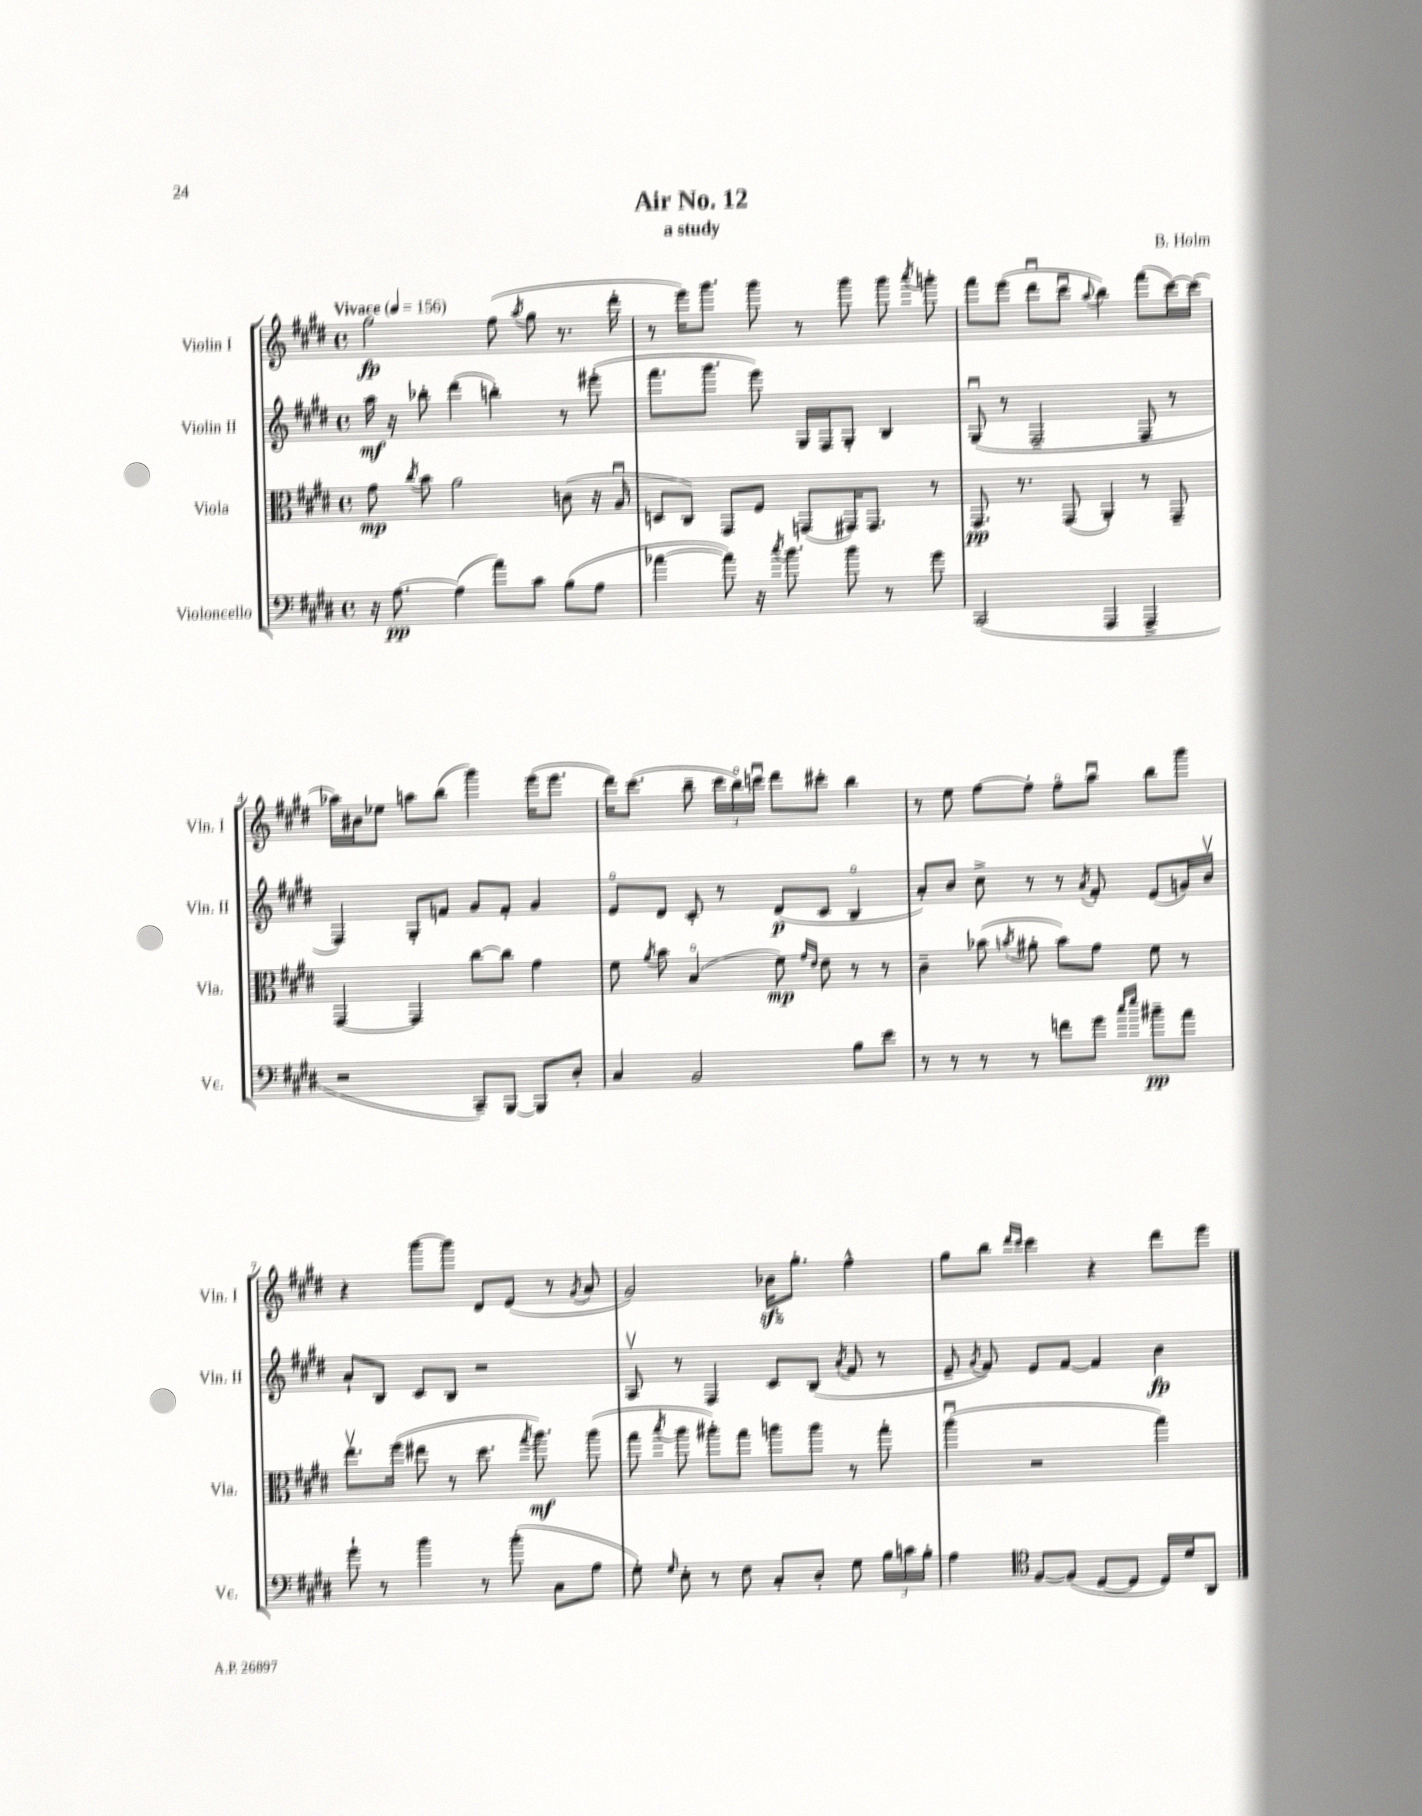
\header { title = "Air No. 12" composer = "B. Holm" subtitle = "a study" }
<<
\new StaffGroup <<
\new Staff = "s0" \with { instrumentName = "Violin I" shortInstrumentName = "Vln. I" } {
    \clef treble \key e \major \defaultTimeSignature \time 4/4 \tempo "Vivace" 4 = 156
    \autoBeamOff gis''2\fp fis''8( \acciaccatura { a''8 } gis''8 r8. dis'''16-. |
    r8 e'''16[) gis'''8.] gis'''8 r8 gis'''8 gis'''8 \acciaccatura { a'''8 } g'''8-. |
    fis'''8[ e'''8]( dis'''8[\downbow cis'''8]\downbow \appoggiatura { a''8 } b''4) fis'''8[( cis'''16~) cis'''16]( |
    aes''16[) bis'16 ees''8] a''8[ b''8]( gis'''4) e'''16[( e'''8.] |
    dis'''16[) cis'''8.]( b''8-- \tuplet 3/2 { cis'''16[ b''16\flageolet) c'''16]\downbow } dis'''8[ cis'''8]-. b''4 |
    r8 e''8 fis''8[~ fis''8]-. fis''8[\flageolet a''8]\downbow b''8[ gis'''8] |
    r4 gis'''8[~ gis'''8] dis'8[ e'8]( r8 \acciaccatura { gis'8 } a'8 |
    gis'2) bes'16[\sfz gis''8.]-. fis''4-^ |
    gis''8[ b''8] \grace { dis'''16[ cis'''16] } cis'''4 r4 dis'''8[ e'''8] \bar "|." |
}
\new Staff = "s1" \with { instrumentName = "Violin II" shortInstrumentName = "Vln. II" } {
    \clef treble \key e \major \defaultTimeSignature \time 4/4
    \autoBeamOff a''16\mf r16 bes''8-. dis'''4( b''4-.) r8 eis'''8-.( |
    fis'''8.[ gis'''8.] e'''8) gis16[ fis16 gis8]-. b4 |
    gis8\downbow( r8 fis2-- fis8 r8 |
    fis4) gis8[-. f'8] gis'8[ f'8]-. gis'4 |
    e'8[\flageolet dis'8] cis'8-. r8 dis'8[\p( cis'8] b4\flageolet |
    a'8[-.) b'8] cis''8-> r8 r8 \acciaccatura { a'8 } fis'8-. e'8[( g'16) b'16]\upbow |
    a'8[-! b8] cis'8[ b8] r2 |
    a8\upbow r8 fis4 cis'8[ b8]( \acciaccatura { a'8 } fis'8 r8 |
    e'8-- \acciaccatura { gis'8 } fis'8) e'8[ fis'8]~ fis'4 b'4\fp \bar "|." |
}
\new Staff = "s2" \with { instrumentName = "Viola" shortInstrumentName = "Vla." } {
    \clef alto \key e \major \defaultTimeSignature \time 4/4
    \autoBeamOff gis'8\mp \acciaccatura { cis''8 } b'8 a'2 c'8( r16 a16\downbow |
    d8[ cis8]) gis,8[ fis8] g,8[( gis,16) gis,8.] r8 |
    gis,8.\pp r8. gis,8( a,4-.) r8 gis,8-- |
    gis,4~ gis,4 cis''8[~ cis''8] gis'4 |
    fis'8 \acciaccatura { a'8 } b'8 b4\flageolet( fis'8\mp) \grace { gis'16[ e'16] } e'8 r8 r8 |
    cis'4-- bes'8( \acciaccatura { b'8 } ais'8-. b'8[) gis'8] fis'8 r8 |
    e''8.[\upbow fis''16]( eis''8 r8 dis''8. \acciaccatura { gis''8 } a''8.\mf) a''8( |
    gis''8 \acciaccatura { b''8 } a''8 ais''8[-.) gis''8] a''8[ a''8] r8 gis''8-. |
    a''4\downbow( r2 gis''4) \bar "|." |
}
\new Staff = "s3" \with { instrumentName = "Violoncello" shortInstrumentName = "Vc." } {
    \clef bass \key e \major \defaultTimeSignature \time 4/4
    \autoBeamOff r16 a8.~\pp a4( a'8[) cis'8] b8[( a8] |
    aes'4~ aes'8) r16 \acciaccatura { cis''8 } b'8. b'8 r8 gis'8 |
    cis,2( a,,4 a,,4-> |
    r2 cis,8[--) b,,8]~ b,,8[ dis8]-. |
    cis4 b,2 b8[ e'8] |
    r8 r8 r8 r8 f'8[ gis'8] \grace { cis''16[ e''16] } bis'8[--\pp a'8] |
    gis'8-! r8 b'4 r8 b'8-.( cis8[ a8] |
    gis8-.) \grace { gis16 } e8-. r8 fis8 cis8[-. dis8]-. gis8 \tuplet 3/2 { b16[ c'16 b16]-. } |
    a4 \clef tenor fis8[~ fis8]( dis8[~ dis8] dis16[) dis'16 a,8] \bar "|." |
}
>>
>>
